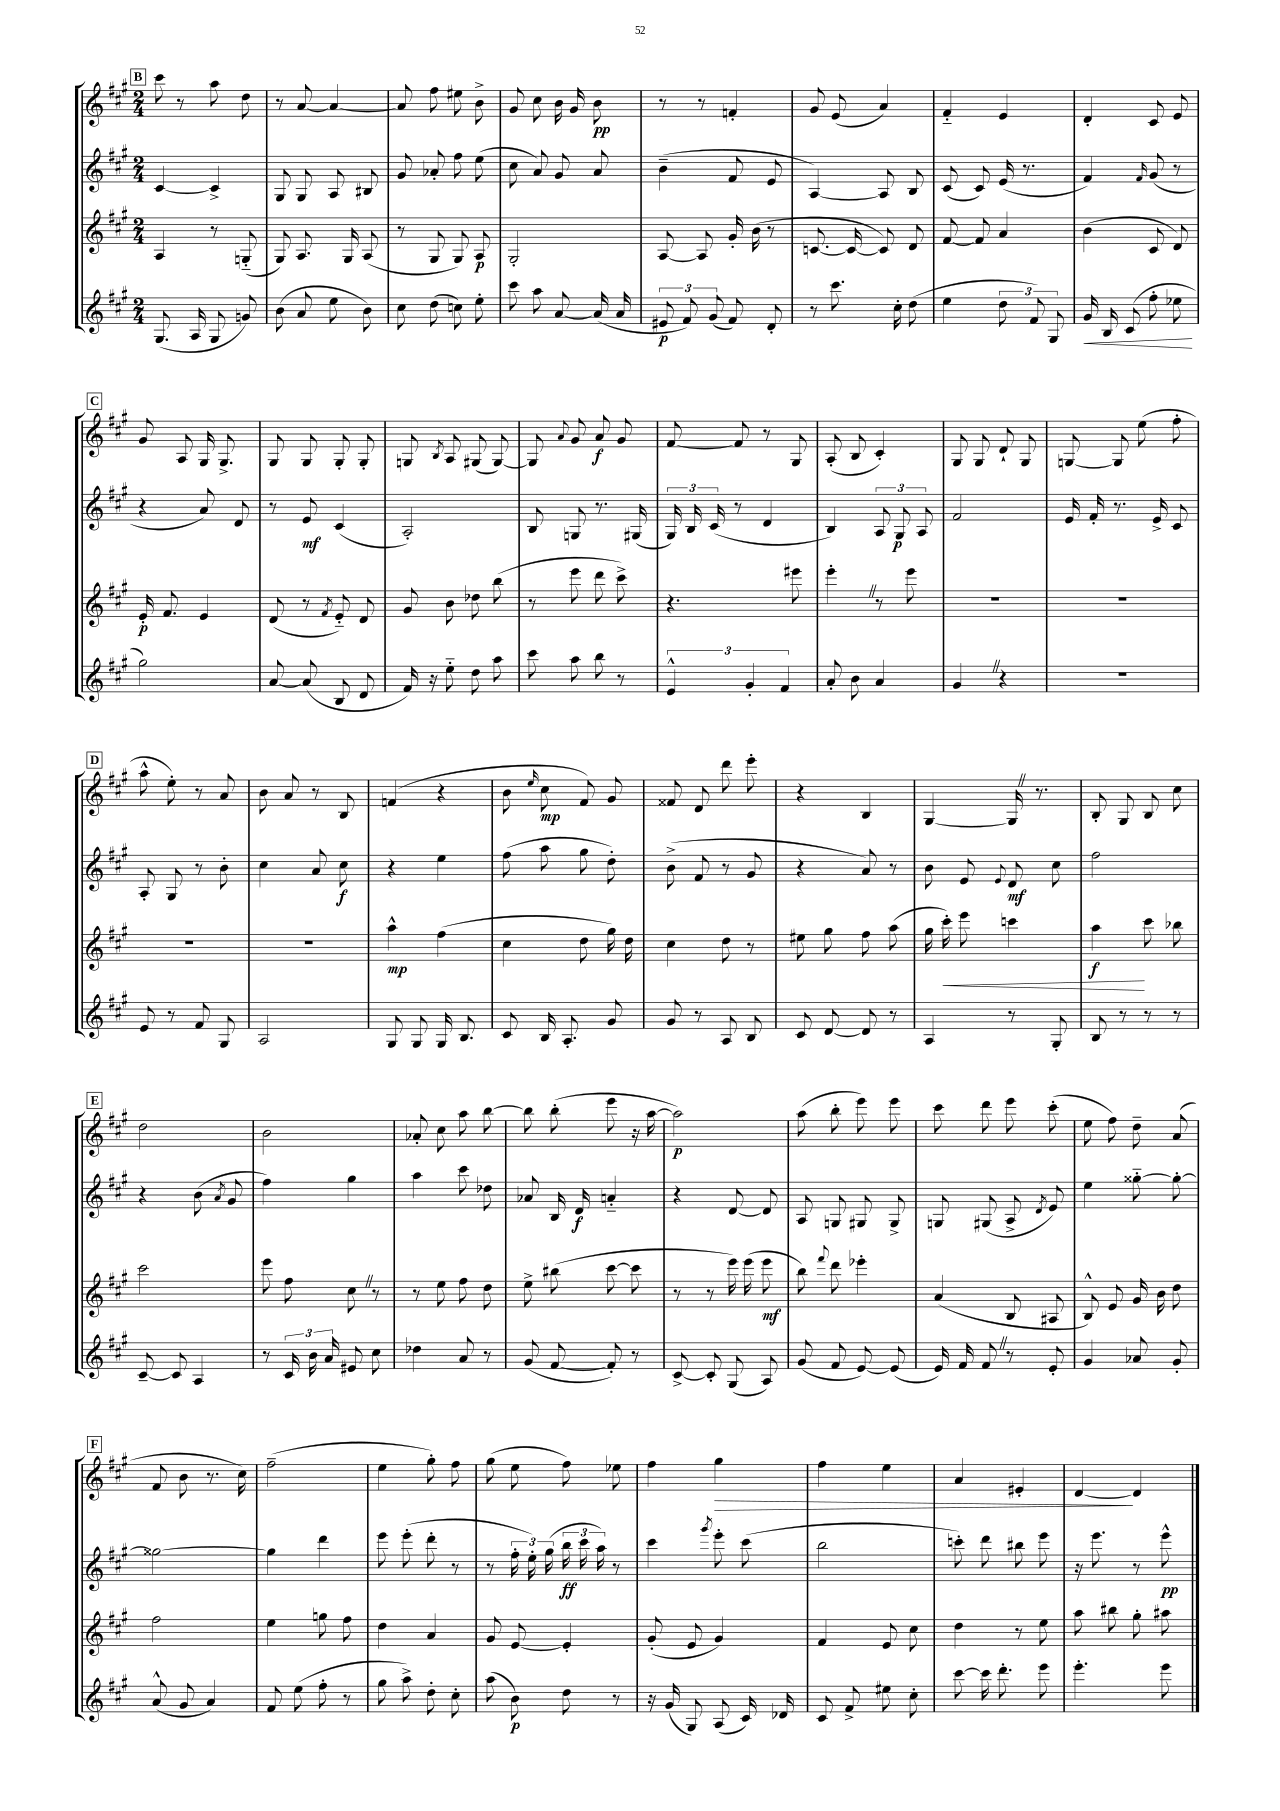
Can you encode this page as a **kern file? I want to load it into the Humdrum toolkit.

**kern	**kern	**kern	**kern
*staff4	*staff3	*staff2	*staff1
*clefG2	*clefG2	*clefG2	*clefG2
*k[f#c#g#]	*k[f#c#g#]	*k[f#c#g#]	*k[f#c#g#]
*M2/4	*M2/4	*M2/4	*M2/4
(8.G#	4A	[4c#	8ccc#
.	.	.	8r
16A	.	.	.
8G#	8r	4c#^]	8aa
8g)	(8G'~	.	8dd
=	=	=	=
(8b	8G#)	8G#	8r
8a	8.A	8G#	[8a
8ee	.	8A	4a_
.	16G#	.	.
8b)	(8A	8B#	.
=	=	=	=
8cc#	8r	8g#	8a]
(8dd	8G#	8a-'	8ff#
8cc)	8G#)	8ff#	8ee#
8ee'	8A	(8ee	8b^
=	=	=	=
8ccc#	2G#'	8cc#	8g#
8aa	.	8a)	8cc#
[8a	.	8g#	16b
.	.	.	16g#
(16a]	.	8a	8b
16a	.	.	.
=	=	=	=
12e#	[8A	(4b~	8r
12f#)	.	.	.
.	8A]	.	8r
(12g#	.	.	.
8f#)	16g#'	8f#	4f'
.	(16b	.	.
8d'	8r	8e	.
=	=	=	=
8r	[8.c	[4A)	8g#
8.ccc#	.	.	(8e
.	16c_	.	.
.	8c])	8A]	4a)
16cc#'	.	.	.
(8dd	8d	8B	.
=	=	=	=
4ee	[8f#	(8c#	4f#'~
.	8f#]	8c#)	.
12dd	4a	(16e	4e
.	.	8.r	.
12f#)	.	.	.
12G#	.	.	.
=	=	=	=
16g#	(4b	4f#)	4d'
16B	.	.	.
(8c#	.	.	.
.	.	16qqf#	.
8ff#'	8c#	(8g#	8c#
8ee-	8d)	8r	8e
=	=	=	=
2gg#)	16e'	4r	8g#
.	8.f#	.	.
.	.	.	8A
.	4e	8a)	16G#
.	.	.	8.G#^
.	.	8d	.
=	=	=	=
[8a	(8d	8r	8G#
(8a]	8r	8e	8G#
.	8qf#	.	.
8B	8e'~)	(4c#	8G#'
8d	8d	.	8G#'
=	=	=	=
16f#)	8g#	2A')	8G
16r	.	.	.
.	.	.	8qB
8ee'~	8b	.	8A
8dd	8dd-	.	(8G#
8aa	(8bb	.	[8G#)
=	=	=	=
8ccc#	8r	8B	8G#]
.	.	.	8qqa
8aa	8eee	8G	8g#
8bb	8ddd	8.r	8a
8r	8ccc#^)	.	8g#
.	.	(16G#	.
=	=	=	=
6e^^	4.r	24G#)	[8f#
.	.	24B	.
.	.	(24c#	.
.	.	8r	8f#]
6g#'	.	.	.
.	.	4d	8r
6f#	.	.	.
.	8eee#	.	8G#
=	=	=	=
8a'	4eee'	4B)	(8A'
8b	.	.	8B
4a	8r	12A	4c#')
.	.	12G#	.
.	8eee	.	.
.	.	12A	.
=	=	=	=
4g#	2r	2f#	8G#
.	.	.	8G#
4r	.	.	8d`
.	.	.	8G#
=	=	=	=
2r	2r	16e	[8G
.	.	16f#'	.
.	.	8.r	8G]
.	.	.	(8ee
.	.	16e^	.
.	.	8c#	8ff#'
=	=	=	=
8e	2r	8A'	8aa^^
8r	.	8G#	8ee')
8f#	.	8r	8r
8G#	.	8b'	8a
=	=	=	=
2A	2r	4cc#	8b
.	.	.	8a
.	.	8a	8r
.	.	8cc#	8B
=	=	=	=
8G#	4aa^^	4r	(4f
8G#	.	.	.
16G#	(4ff#	4ee	4r
8.B	.	.	.
=	=	=	=
8c#	4cc#	(8ff#	8b
.	.	.	16qqee
16B	.	8aa	8cc#
8.A'	.	.	.
.	8dd	8gg#	8f#)
8g#	16gg#)	8dd')	8g#
.	16dd	.	.
=	=	=	=
8g#	4cc#	(8b^	8f##
8r	.	8f#	8d
8A	8dd	8r	8ddd
8B	8r	8g#	8eee'
=	=	=	=
8c#	8ee#	4r	4r
[8d	8gg#	.	.
8d]	8ff#	8a)	4B
8r	(8aa	8r	.
=	=	=	=
4A	16gg#	8b	[4G#
.	16ccc#')	.	.
.	8eee	8e	.
.	.	8qqe	.
8r	4ccc	8d	16G#]
.	.	.	8.r
8G#'	.	8cc#	.
=	=	=	=
8B	4aa	2ff#	8B'
8r	.	.	8G#
8r	8ccc#	.	8B
8r	8bb-	.	8cc#
=	=	=	=
[8c#~	2ccc#	4r	2dd
8c#]	.	.	.
4A	.	(8b	.
.	.	8qa	.
.	.	8g#	.
=	=	=	=
8r	8eee	4ff#)	2b
24c#	8ff#	.	.
24b	.	.	.
24a	.	.	.
8e#	8cc#	4gg#	.
8cc#	8r	.	.
=	=	=	=
4dd-	8r	4aa	8a-'
.	8ee	.	8cc#
8a	8ff#	8ccc#	8aa
8r	8dd	8dd-	[8bb
=	=	=	=
(8g#	8ee^	8a-	8bb]
[8f#	(8bb#	16B	(8bb'
.	.	16d	.
8f#'])	[8ccc#	4a'~	8eee
8r	8ccc#]	.	16r
.	.	.	[16aa
=	=	=	=
[8c#^	8r	4r	2aa])
8c#']	8r	.	.
(8G#	16eee)	[8d	.
.	(16eee	.	.
8A)	8eee	8d]	.
=	=	=	=
(8g#	8bb)	8A	(8aa
.	8qqfff#	.	.
8f#	8ddd	8G	8bb'
[8e)	4eee-'	8G#	8eee)
(8e]	.	8G#^	8eee
=	=	=	=
16e)	(4a	8G	8ccc#
16f#	.	.	.
8f#	.	(8G#	8ddd
8r	8B	8A^	8eee
.	.	8qd	.
8e'	8A#	8e)	(8ccc#'
=	=	=	=
4g#	8B^^)	4ee	8ee
.	8e	.	8ff#)
8a-	16g#	[8gg##'~	8dd~
.	16b	.	.
8g#'	8dd	8gg##'_	(8a
=	=	=	=
(8a^^	2ff#	2gg##_	8f#
8g#	.	.	8b
4a)	.	.	8.r
.	.	.	16cc#)
=	=	=	=
8f#	4ee	4gg##]	(2ff#~
(8ee	.	.	.
8ff#'	8gg	4ddd	.
8r	8ff#	.	.
=	=	=	=
8gg#	4dd	8eee	4ee
8aa^)	.	(8eee'	.
8dd'	4a	8ddd'	8gg#')
8cc#'	.	8r	8ff#
=	=	=	=
(8aa	8g#	8r	(8gg#
8b)	[8e	24ff#'	8ee
.	.	24ee')	.
.	.	(24gg#	.
8dd	4e']	24bb	8ff#)
.	.	24ccc#	.
.	.	24aa)	.
8r	.	8r	8ee-
=	=	=	=
16r	(8g#'	4ccc#	4ff#
(16g#	.	.	.
8G#)	8e	.	.
.	.	8qggg#	.
(8A	4g#)	8eee'	4gg#
16c#)	.	(8ccc#	.
16d-	.	.	.
=	=	=	=
8c#	4f#	2bb	4ff#
8f#^	.	.	.
8ee#	8e	.	4ee
8cc#'	8cc#	.	.
=	=	=	=
[8ccc#	4dd	8ccc')	4a
16ccc#]	.	8ddd	.
8.ddd'	.	.	.
.	8r	8bb#	4e#'
8eee	8ee	8eee	.
=	=	=	=
4.eee'	8aa	16r	[4d
.	.	8.eee	.
.	8bb#	.	.
.	8gg#'	8r	4d]
8eee	8aa#	8eee^^	.
==	==	==	==
*-	*-	*-	*-
